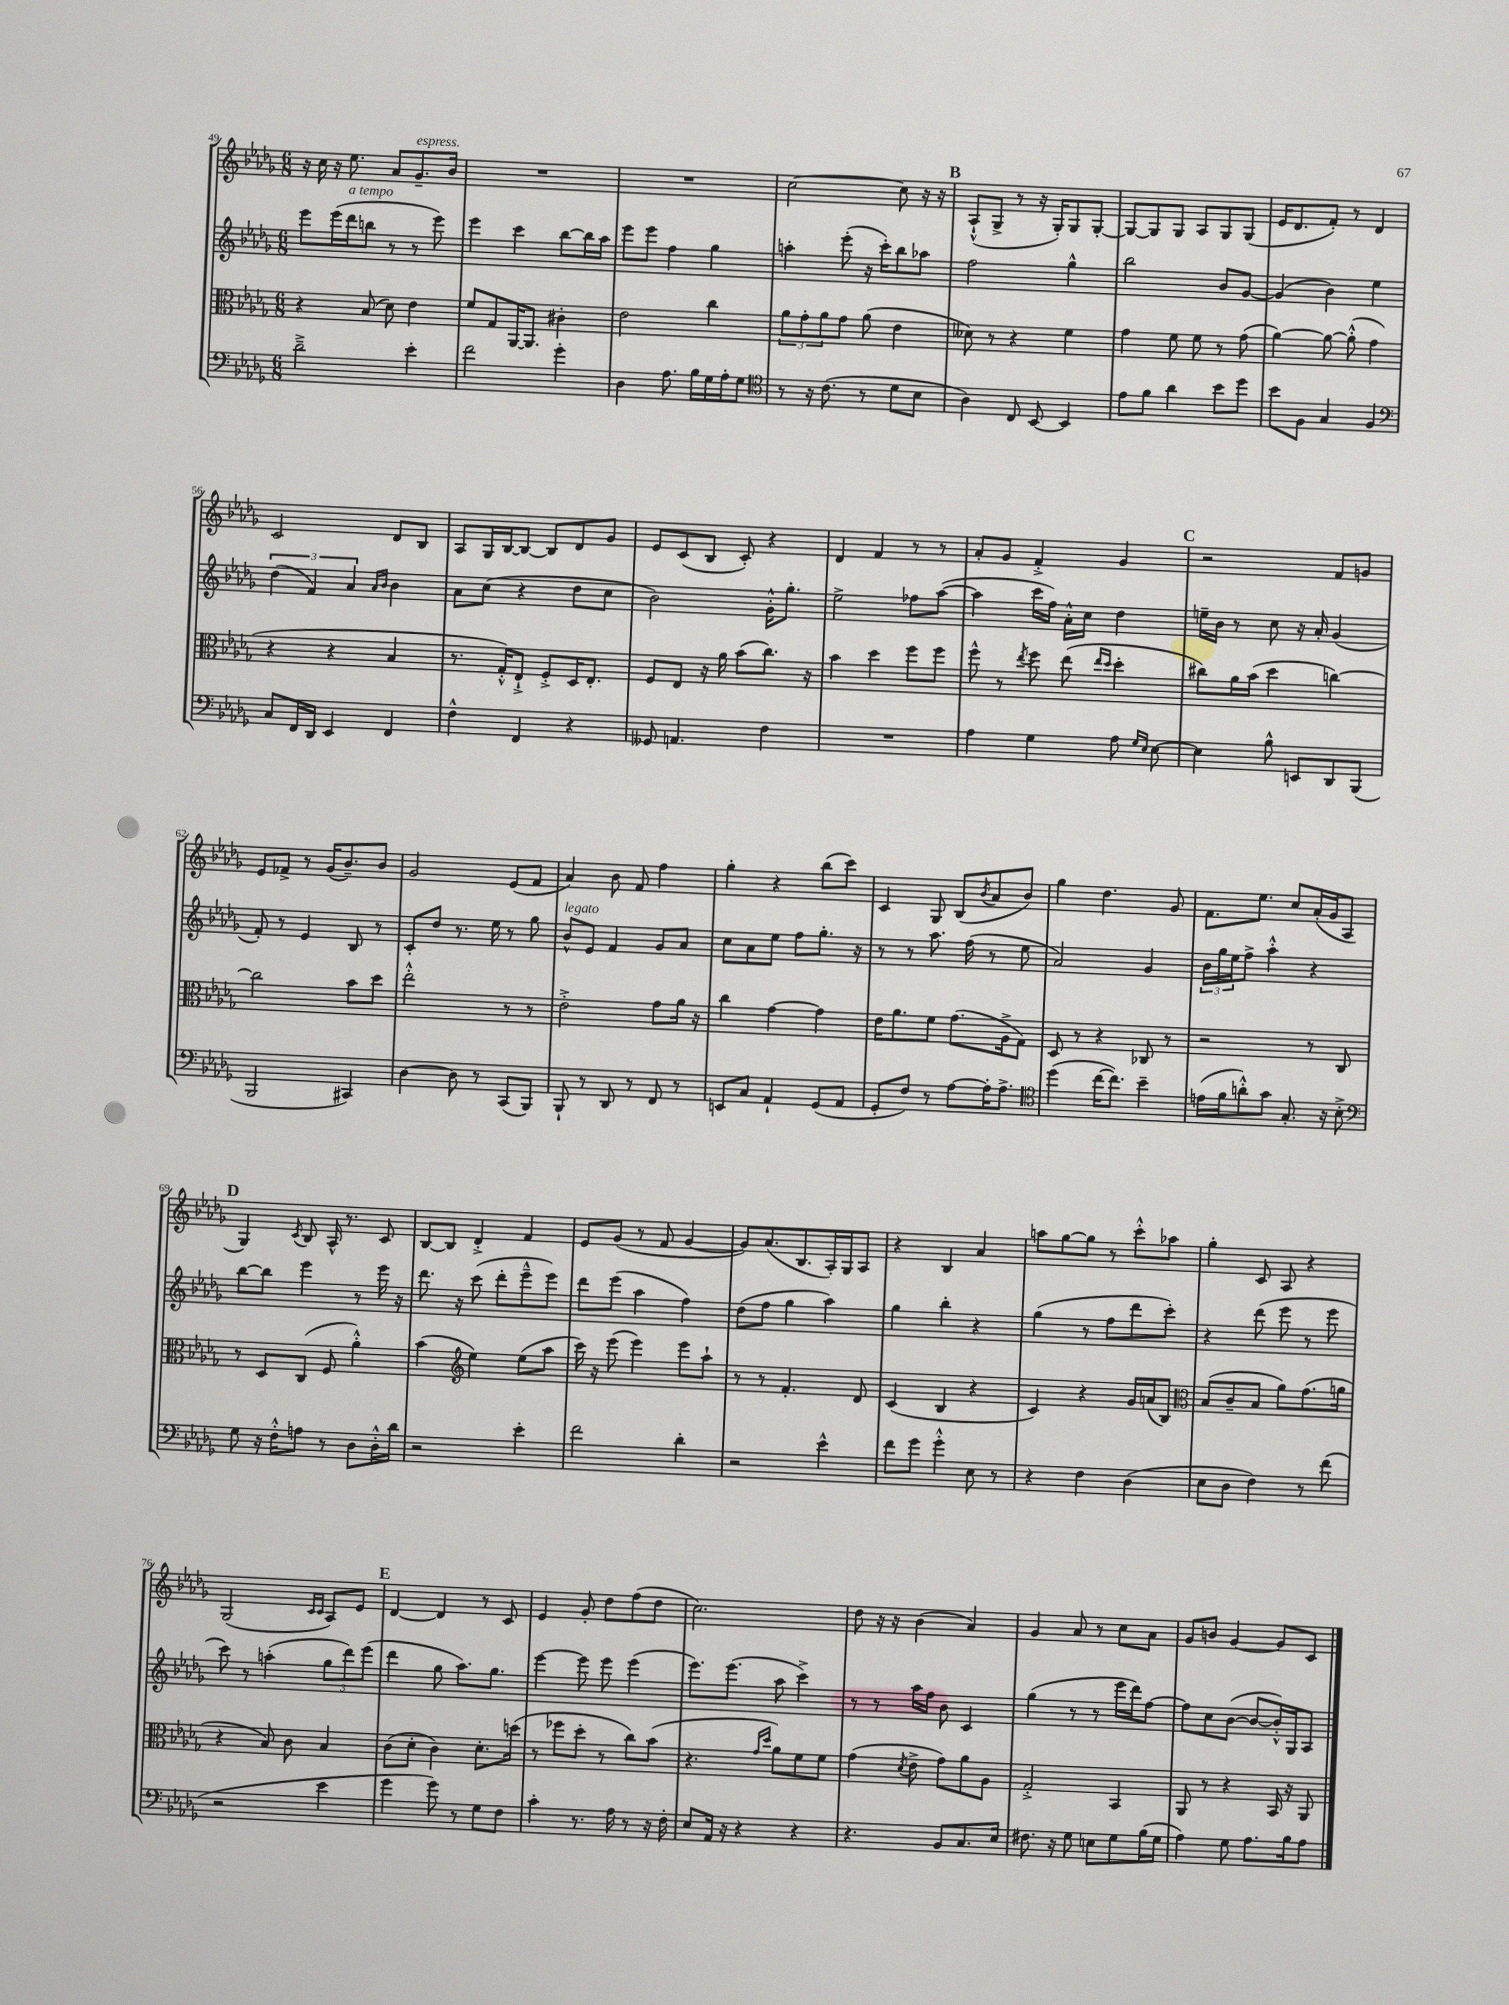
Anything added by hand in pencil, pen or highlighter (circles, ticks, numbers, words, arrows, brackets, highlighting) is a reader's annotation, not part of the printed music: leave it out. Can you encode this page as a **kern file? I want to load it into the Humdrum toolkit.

**kern	**kern	**kern	**kern
*part4	*part3	*part2	*part1
*staff4	*staff3	*staff2	*staff1
*clefF4	*clefC3	*clefG2	*clefG2
*k[b-e-a-d-g-]	*k[b-e-a-d-g-]	*k[b-e-a-d-g-]	*k[b-e-a-d-g-]
*M6/8	*M6/8	*M6/8	*M6/8
=49	=49	=49	=49
2d-~^\	4r	8eee-\L	16r
.	.	.	16cc\
.	.	(16eee-\L	16r
!	!	!LO:TX:a:i:t=a tempo	!
.	.	16ddd-\J	8.ee-\
.	(8B-/	8bbn\J	.
.	8d-\)	8r	8a-/L
!	!	!	!LO:TX:a:i:t=espress.
4e-'\	4e-\	8r	8.g-~/
.	.	8eee-\)	.
.	.	.	16b-/Jk
=50	=50	=50	=50
2f\	8f/L	4eee-\	2.r
.	8G-/	.	.
.	[16AA-/K	4ccc\	.
.	8.AA-/J]	.	.
4g-'\	4c#X'\	[8bb-\L	.
.	.	16bb-\L]	.
.	.	16aa-\JJ	.
=51	=51	=51	=51
4D-\	2e-\	8eee-\L	2.r
.	.	8eee-\J	.
8.A-\	.	4ff\	.
16B-\LL	.	.	.
16G-\	4cc\	4gg-\	.
16A-'\J	.	.	.
8G-\J	.	.	.
=52	=52	=52	=52
*clefC4	*	*	*
8r	12a-\L	4aan'\	[2cc\
.	12g-'\	.	.
16r	.	.	.
.	12a-\	.	.
(8.c\	.	.	.
.	8g-\J	(8eee-'\	.
8r	(8a-\	16r	.
.	.	16ccc'\KL)	.
8d-\L	4e-\	8bb-\	8cc\]
8B-\J	.	8aa-X\J	16r
.	.	.	16r
!!LO:REH:place=s1:t=B
=53	=53	=53	=53
4A-\)	8d--X\)	2ff\	(8A-`^^/L
.	8r	.	8G-^/J
8C/	4r	.	8r
[8BB-/	.	.	16r
.	.	.	16G-'/KL)
4BB-/]	4f\	4gg-^^\	8G-/
.	.	.	[8G-'/J
=54	=54	=54	=54
8e-\L	4g-\	2bb-\	8G-/L_
8f\J	.	.	8G-/]
4a-\	8f\	.	8G-/J
.	8f\	.	8A-/L
8b-\L	8r	8b-/L	8G-/
8dd-\J	(8g-\	[8g-/J	(8G-/J
=55	=55	=55	=55
8b-\L	[4a-\)	(4g-/]	16e-/KL
.	.	.	8.d-/
8F\J	.	.	.
4G-/	8a-\_	4b-\)	8f'/J)
.	(8a-'^^\]	.	8r
4F/	4g-\	4ee-\	4d-/
!!LO:LB:g=z
=56	=56	=56	=56
*clefF4	*	*	*
8C/L	4r	(6dd-\	2c/
16FF/L	.	.	.
.	.	6f/)	.
16DD-/JJ	.	.	.
4EE-/	4r	.	.
.	.	6a-/	.
.	.	16qqa-/LL	.
.	.	16qqb-/JJ	.
4FF/	4B-/	4b-\	8d-/L
.	.	.	8B-/J
=57	=57	=57	=57
4F^^\	8.r	8a-\L	8A-/L
.	.	(8cc\J	16G-/L
.	16G-'^^/KL)	.	[16B-/J
4FF/	8E-`^/J	4r	8B-/J_
.	8F'^/L	.	8B-/L]
4r	16D-/K	8dd-\L	8d-/
.	8.E-'/J	.	.
.	.	8cc\J	8g-/J
=58	=58	=58	=58
8GG--X/	8F/L	2b-\)	8e-/L
4.AAn/	8E-/J	.	(8c/
.	16r	.	8B-/J
.	16a-\	.	.
.	(8b-\L	.	8c'/)
4F\	8.cc\J)	16g-'^^\KL	4r
.	.	8.gg-'\J	.
.	16r	.	.
=59	=59	=59	=59
2.r	4b-\	2ee-^\	4d-/
.	4dd-\	.	4f/
.	8ff\L	8ff-X\L	8r
.	8ff\J	([8aa-\J	8r
=60	=60	=60	=60
4A-\	8ff^^\	4aa-\]	8a-'/L
.	8r	.	8g-/J
.	8qee-/	.	.
4G-\	8ff\	16ccc\LL	4f'^/
.	.	16ff\JJ)	.
.	(8ee-\	16a-'^^\LL	.
.	.	16cc\JJ	.
.	16qqee-/LL	.	.
.	16qqdd-/JJ	.	.
8A-\	4dd-'\	4dd-\	4g-/
16qqG-/LL	.	.	.
16qqE-/JJ	.	.	.
[8E-\	.	.	.
!!LO:REH:place=s1:t=C
=61	=61	=61	=61
4E-\]	8cc#X\L)	16een~\LL	2r
.	.	16b-\JJ	.
.	16a-\L	8r	.
.	(16b-\JJ	.	.
8B-^^\	4dd-\	8cc\	.
8EEn/L	.	16r	.
.	.	16a-'/	.
8DD-/	[4ccn\)	(4g-/	8f/L
(8BBB-/J	.	.	8gn/J
!!LO:LB:g=z
=62	=62	=62	=62
2BBB-/	2cc\]	8f'/)	8e-/L
.	.	8r	8f-X^/J
.	.	4e-/	8r
.	.	.	(16g-/KL
.	.	.	8.b-~/)
4CC#X/)	8b-\L	8B-/	.
.	8dd-\J	8r	8b-/J
=63	=63	=63	=63
[4D-\	2ee-'^^\	8c'/L	2g-/
.	.	8dd-/J	.
8D-\]	.	8.r	.
8r	.	.	.
.	.	16ee-\	.
(8CC/L	8r	8r	(8e-/L
8BBB-/J)	8r	8gg-\	8f/J
=64	=64	=64	=64
!	!	!LO:TX:a:i:t=legato	!
8BBB-`/	2e-'^\	8b-^^/L	4a-/)
8r	.	8e-/J	.
8DD-/	.	4f/	8b-\
8r	.	.	8f/
8FF/	8g-\L	8g-/L	4ff\
8r	16a-\Jk	8a-/J	.
.	16r	.	.
=65	=65	=65	=65
8EEn/L	4cc\	8cc\L	4gg-'\
8C/J	.	8a-\	.
4AA-`/	[4g-\	8ee-\J	4r
.	.	8ff\L	.
(8GG-/L	4g-\]	8.gg-'\J	(8bb-\L
8AA-/J	.	.	8ccc\J)
.	.	16r	.
=66	=66	=66	=66
8GG-'/L	16e-\KL	8r	4c/
.	8.a-\	.	.
8F/J)	.	8r	.
8r	8f\J	8.aa-\	8G-/
[8A-\L	(8.g-\L	.	(8B-/L
.	.	(16ff\	.
.	.	.	8qb-/
16A-'\K]	.	8r	8a-/
8.A-^\J	16A-^\k	.	.
.	8G-\J)	8ee-\	8b-/J)
=67	=67	=67	=67
*clefC4	*	*	*
(4dd-\	8D-/	2a-/)	4gg-\
.	8r	.	.
[16cc\KL	4r	.	4.dd-\
8.cc\J])	.	.	.
4b-~\	8C-X/	4g-/	.
.	8r	.	8g-/
=68	=68	=68	=68
(16en\LL	2r	24b-\LL	8.f\L
.	.	24gg-\	.
16f\J	.	.	.
.	.	24ee-\J	.
8an'^^\)	.	8ff^\J	.
.	.	.	8.ee-\J
8g-\J	.	4aa-'^^\	.
8.G-'/	.	.	8cc/L
.	8r	4r	(16a-'/L
16r	.	.	16g-/J
8B-'^\	8C/	.	8A-/J
!!LO:LB:g=z
!!LO:REH:place=s1:t=D
=69	=69	=69	=69
*clefF4	*	*	*
8G-\	8r	[8bb-\L	4G-/)
16r	8D-/L	8bb-\J]	.
16F'^^\KL	.	.	.
.	.	.	8qc/
8An\J	(8C/J	4eee-\	8B-/
8r	8F/	.	16A-^^/
.	.	.	8.r
8D-\L	4a-'^^\)	8r	.
16D-'^^\L	.	16eee-\	8c/
16d-\JJ	.	16r	.
=70	=70	=70	=70
2r	(4b-\	8.ddd-\	[8B-/L
.	.	.	8B-/J]
.	.	16r	.
*	*clefG2	*	*
.	4ee-\)	(8ccc\	4d-'^/
.	.	8ddd-'\L	.
4e-'\	(8ee-\L	8eee-~^^\	4f/
.	8aa-\J	8eee-\J)	.
=71	=71	=71	=71
2f\	16ccc\)	8ddd-\L	8e-/L
.	16r	.	.
.	(8eee-\	(8eee-\J	(8g-/J
.	4eee-\)	4aa-\	8r
.	.	.	8f/
4d-'\	8eee-\L	4ff\)	[4g-/
.	8aa-`\J	.	.
=72	=72	=72	=72
2r	8r	(8dd-\L	8g-/L])
.	8r	8ff\J	(8.a-/
.	4.f'/	4gg-\	.
.	.	.	8.B-/
4e-^^\	.	4aa-\)	16A-'/L)
.	.	.	16G-/J
.	8d-/	.	8A-/J
=73	=73	=73	=73
8f\L	(4c/	4gg-\	4r
8g-\J	.	.	.
4g-'^^\	4B-/	4bb-'\	4B-/
8E-\	4r	4r	4a-/
8r	.	.	.
=74	=74	=74	=74
4r	4c/)	(4gg-\	8aan\L
.	.	.	[8gg-\
4F\	4r	8r	8gg-\J]
.	.	8ff\L	8r
(4D-\	16g-/LL	8ddd-\	8ccc'^^\L
.	(16an/J	.	.
.	8B-/J)	8ccc'\J)	8aa-X\J
=75	=75	=75	=75
*	*clefC3	*	*
8E-\L	(8B-/L	4r	4gg-'\
8D-\J	8c~/	.	.
4F\)	8B-/J	(8ddd-\	8c/
.	8a-\L)	8eee-\	8A-/
8r	(8.g-\	8r	4r
(8f\	.	8eee-\	.
.	16an\Jk	.	.
!!LO:LB:g=z
=76	=76	=76	=76
2r	4r	8ccc\)	(2G-/
.	.	8r	.
.	8B-/)	(4aan'\	.
.	8c\	.	.
.	.	.	16qqc/LL
.	.	.	16qqc/JJ
4e-\	4B-/	12gg-\L	8A-/L)
.	.	12ddd-\)	.
.	.	.	8e-/J
.	.	(12eee-\J	.
!!LO:REH:place=s1:t=E
=77	=77	=77	=77
4g-\	(8c\L	4ddd-\	[4d-/
.	8d-'\J	.	.
8g-\)	4c\)	8gg-\	4d-/]
8r	.	8.aa-\L)	.
8G-\L	8.d-'\L	.	8r
.	.	8.gg-\J	.
8F\J	.	.	8c/
.	(16ddn\Jk	.	.
=78	=78	=78	=78
4c'\	8r	[4eee-\	4e-/
.	8ff-X\L	.	.
8.r	8dd-'\J	8eee-\]	8g-'/
.	8r	8eee-\	8dd-\L
16A-\	.	.	.
8r	8cc\L)	(4eee-\	(8ff\
16r	(8b-\J	.	8dd-\J
16F'\	.	.	.
=79	=79	=79	=79
8E-/L	4.r	8.eee-\L)	2.cc\)
16AA-/Jk	.	.	.
16r	.	(8.eee-\J	.
4r	.	.	.
.	16qqg-/LL	.	.
.	16qqdd-/JJ	.	.
.	8a-\L)	8aa-\	.
4r	8f\	4ccc^\)	.
.	8f\J	.	.
=80	=80	=80	=80
4.r	(4g-\	8r	8dd-\
.	.	8r	16r
.	.	.	16r
.	8qd-/	.	.
.	8e-^\	16aa-\LL	(4b-\
.	.	16ff\JJ	.
8BB-/L	8g-\L)	8b-\	.
8.C/	8a-\	4c/	4a-/)
.	8A-\J	.	.
16E-/Jk	.	.	.
=81	=81	=81	=81
8.F#X\	2G-'^/	(4gg-\	4g-/
16r	.	.	.
8G-\	.	8r	8a-/
8En\L	.	8r	8r
8G-\	4BB-/	16eee-\LL	8cc\L
.	.	16ddd-\J)	.
(16B-\L	.	[8ff\J	8a-\J
16G-\JJ	.	.	.
=82	=82	=82	=82
4A-\)	8AA-/	8ff\L]	8g-/L
.	8r	8cc\	8bn/J
8G-\	4r	([8b-\J	[4g-/
8.A-\L	.	8b-/L_	.
.	16BB-/	16b-'^^/L])	8g-/L]
16B-\k	16r	16G-/J	.
8A-\J	8AA-/	8A-/J	8c/J
==	==	==	==
*-	*-	*-	*-
